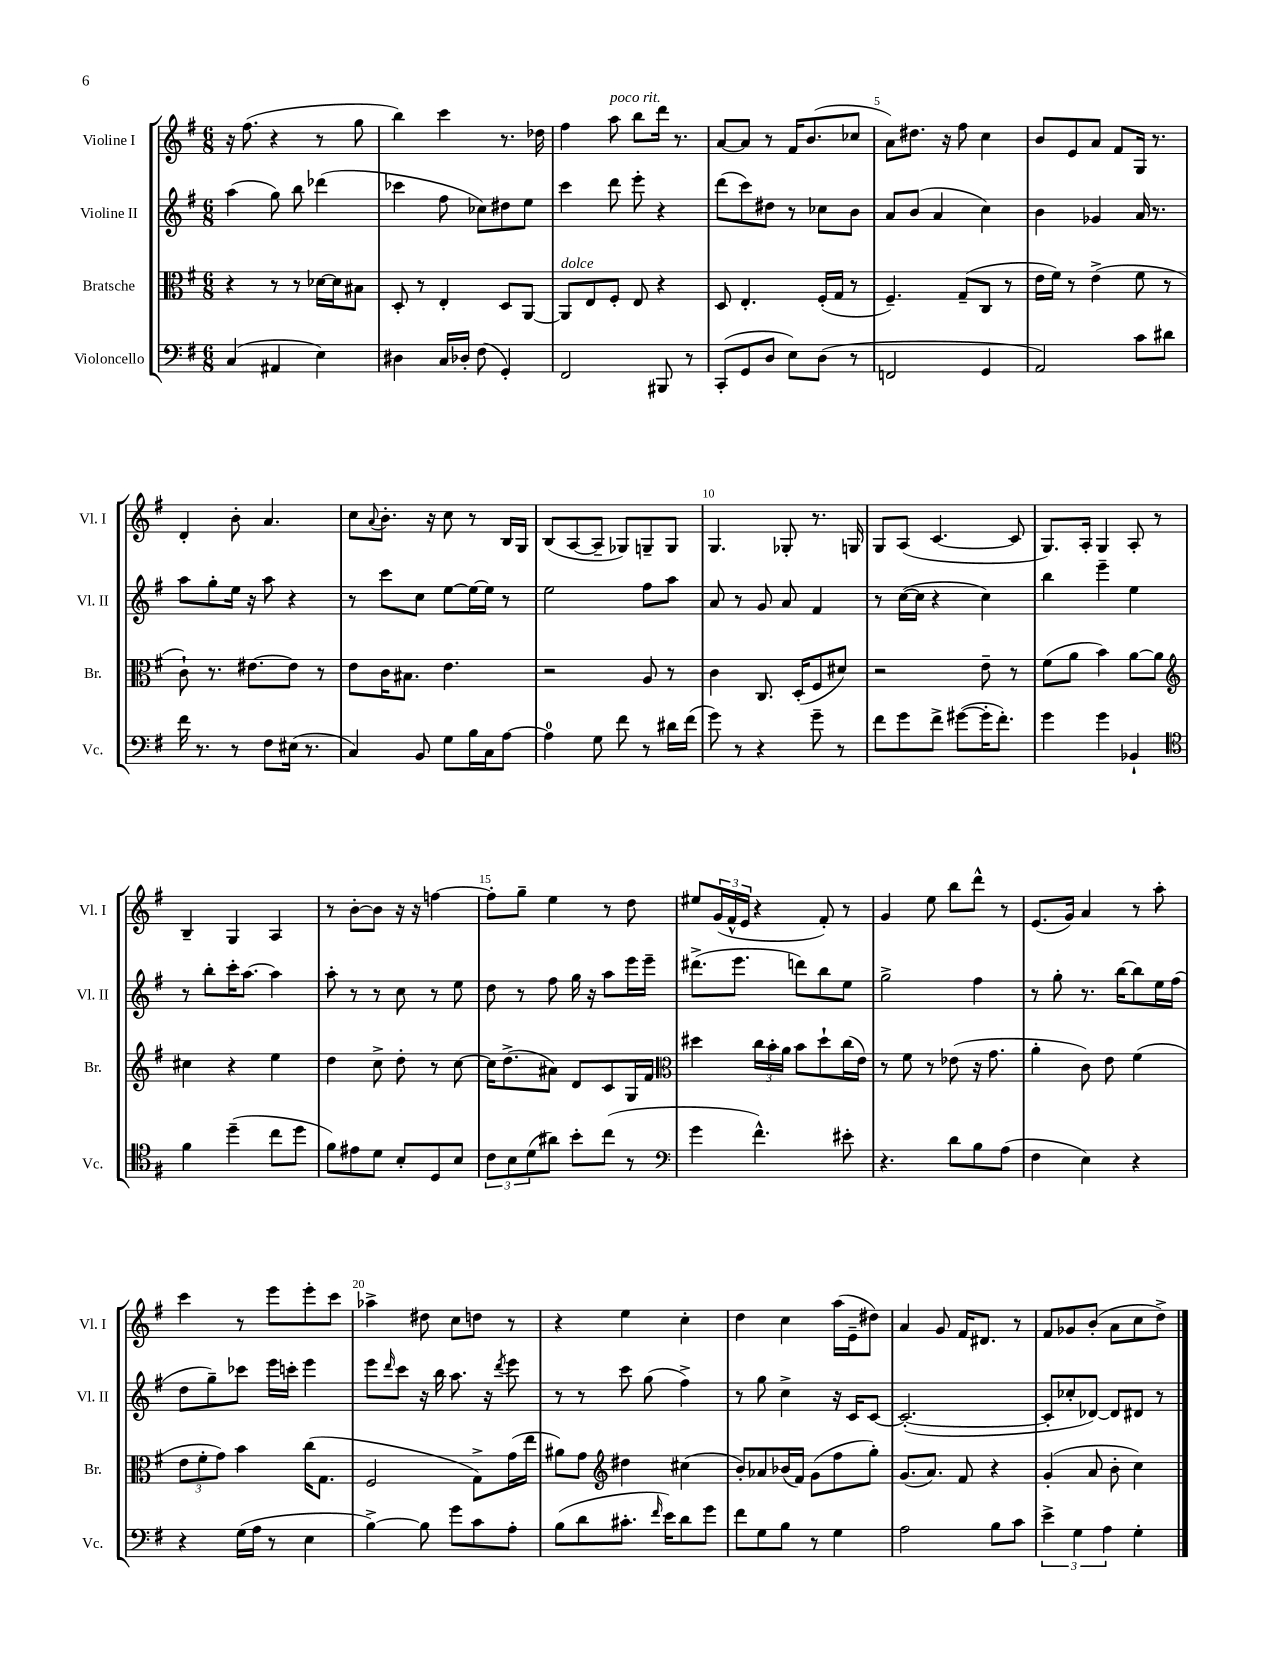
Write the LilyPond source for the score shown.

<<
\new StaffGroup <<
\new Staff = "s0" \with { instrumentName = "Violine I" shortInstrumentName = "Vl. I" } {
    \clef treble \key g \major \numericTimeSignature \time 6/8
    r16 fis''8.( r4 r8 g''8 |
    b''4) c'''4 r8. des''16 |
    fis''4 a''8^\markup { \italic "poco rit." } b''8 d'''16 r8. |
    a'8~ a'8 r8 fis'16 b'8.( ces''8 |
    a'8) dis''8. r16 fis''8 c''4 |
    b'8 e'8 a'8 fis'8 g16 r8. |
    d'4-. b'8-. a'4. |
    c''8 \appoggiatura { a'8 } b'8.-. r16 c''8 r8 b16 g16 |
    b8( a8~ a8-- ges8) g8-- g8 |
    g4. ges8-. r8. g16 |
    g8 a8( c'4.~ c'8 |
    g8.) a16-. g4 a8-. r8 |
    b4-- g4 a4 |
    r8 b'8~-. b'8 r16 r16 f''4~ |
    f''8-. g''8-- e''4 r8 d''8 |
    eis''8 \tuplet 3/2 { g'16( fis'16-^ e'16 } r4 fis'8-.) r8 |
    g'4 e''8 b''8 d'''8-^ r8 |
    e'8.( g'16) a'4 r8 a''8-. |
    c'''4 r8 e'''8 e'''8-. c'''8 |
    aes''4-> dis''8 c''8 d''8 r8 |
    r4 e''4 c''4-. |
    d''4 c''4 a''16( e'16-- dis''8) |
    a'4 g'8 fis'16 dis'8. r8 |
    fis'8 ges'8 b'8-.( a'8 c''8 d''8->) \bar "|." |
}
\new Staff = "s1" \with { instrumentName = "Violine II" shortInstrumentName = "Vl. II" } {
    \clef treble \key g \major \numericTimeSignature \time 6/8
    a''4( g''8) b''8 des'''4( |
    ces'''4 fis''8 ces''8) dis''8 e''8 |
    c'''4 d'''8 e'''8-. r4 |
    d'''8( c'''8) dis''8 r8 ces''8 b'8 |
    a'8 b'8( a'4 c''4) |
    b'4 ges'4 a'16 r8. |
    a''8 g''8-. e''16 r16 a''8 r4 |
    r8 c'''8 c''8 e''8~ e''16~ e''16 r8 |
    e''2 fis''8 a''8 |
    a'8 r8 g'8 a'8 fis'4 |
    r8 c''16~( c''16 r4 c''4) |
    b''4 e'''4-- e''4 |
    r8 b''8-. c'''16-. a''8.~ a''4 |
    a''8-. r8 r8 c''8 r8 e''8 |
    d''8 r8 fis''8 g''16 r16 a''8 e'''16 e'''16-- |
    dis'''8.->( e'''8. d'''8) b''8 e''8 |
    g''2-> fis''4 |
    r8 g''8-. r8. b''16~ b''8 e''16 fis''16( |
    d''8 g''8--) ces'''8 e'''16 c'''16-. e'''4 |
    e'''8 \grace { d'''16 } c'''8 r16 b''16 a''8. r16 \acciaccatura { d'''8 } e'''8 |
    r8 r8 c'''8 g''8( fis''4->) |
    r8 g''8 c''4-> r16 c'16 c'8~ |
    c'2.~-.( |
    c'8-. ces''8-. des'8~) des'8 dis'8 r8 \bar "|." |
}
\new Staff = "s2" \with { instrumentName = "Bratsche" shortInstrumentName = "Br." } {
    \clef alto \key g \major \numericTimeSignature \time 6/8
    r4 r8 r8 des'16~ des'16 bis8 |
    d8-. r8 e4-. d8 a,8~ |
    a,8^\markup { \italic "dolce" } e8 fis8-. e8 r4 |
    d8 e4.-. fis16-.( g16 r8 |
    fis4.--) g8--( c8 r8 |
    e'16 fis'16) r8 e'4->( fis'8 r8 |
    c'8-!) r8. eis'8.~ eis'8 r8 |
    e'8 c'16 bis8. e'4. |
    r2 a8 r8 |
    c'4 c8. d16-.( fis8 dis'8) |
    r2 e'8-- r8 |
    fis'8( a'8 b'4) a'8~ a'8 |
    \clef treble cis''4 r4 e''4 |
    d''4 c''8-> d''8-. r8 c''8~ |
    c''16 d''8.->( ais'8) d'8 c'8 g16 fis'16 |
    \clef alto dis''4 \tuplet 3/2 { c''16 b'16-. a'16 } b'8 dis''8-! c''16( e'16) |
    r8 fis'8 r8 ees'8( r16 g'8. |
    a'4-. c'8) e'8 fis'4( |
    \tuplet 3/2 { e'8 fis'8-. g'8) } b'4 c''16( g8. |
    fis2 g8->) g'16( e''16 |
    ais'8) g'8 \clef treble dis''4 cis''4( |
    b'8-.) aes'8 bes'16( fis'16) g'8( fis''8 g''8-.) |
    g'8.( a'8.) fis'8 r4 |
    g'4-.( a'8 b'8-. c''4) \bar "|." |
}
\new Staff = "s3" \with { instrumentName = "Violoncello" shortInstrumentName = "Vc." } {
    \clef bass \key g \major \numericTimeSignature \time 6/8
    c4( ais,4 e4) |
    dis4 c16 des16-. fis8( g,4-.) |
    fis,2 bis,,8 r8 |
    c,8-.( g,8 d8 e8) d8( r8 |
    f,2 g,4 |
    a,2) c'8 dis'8 |
    fis'16 r8. r8 fis8 eis16( r8. |
    c4) b,8 g8 b16 c16 a8~ |
    a4-0 g8 fis'8 r8 dis'16 fis'16( |
    g'8) r8 r4 g'8-- r8 |
    fis'8 g'8 fis'8-> gis'8~( gis'16-. fis'8.-.) |
    g'4 g'4 bes,4-! |
    \clef tenor fis'4 d''4--( c''8 d''8 |
    fis'8) eis'8 d'8 b8-. d8 b8 |
    \tuplet 3/2 { c'8 b8 d'8( } ais'8) b'8-. c''8( r8 |
    \clef bass g'4 fis'4.-^) eis'8-. |
    r4. d'8 b8 a8( |
    fis4 e4) r4 |
    r4 g16( a16 r8 e4 |
    b4~->) b8 g'8 c'8 a8-. |
    b8( d'8 cis'8.-. \grace { fis'16 } e'16) d'8 g'8 |
    fis'8 g8 b8 r8 g4 |
    a2 b8 c'8 |
    \tuplet 3/2 { e'4-> g4 a4 } g4-. \bar "|." |
}
>>
>>
\layout { \context { \Score \override BarNumber.break-visibility = ##(#f #t #t) barNumberVisibility = #(every-nth-bar-number-visible 5) } }
